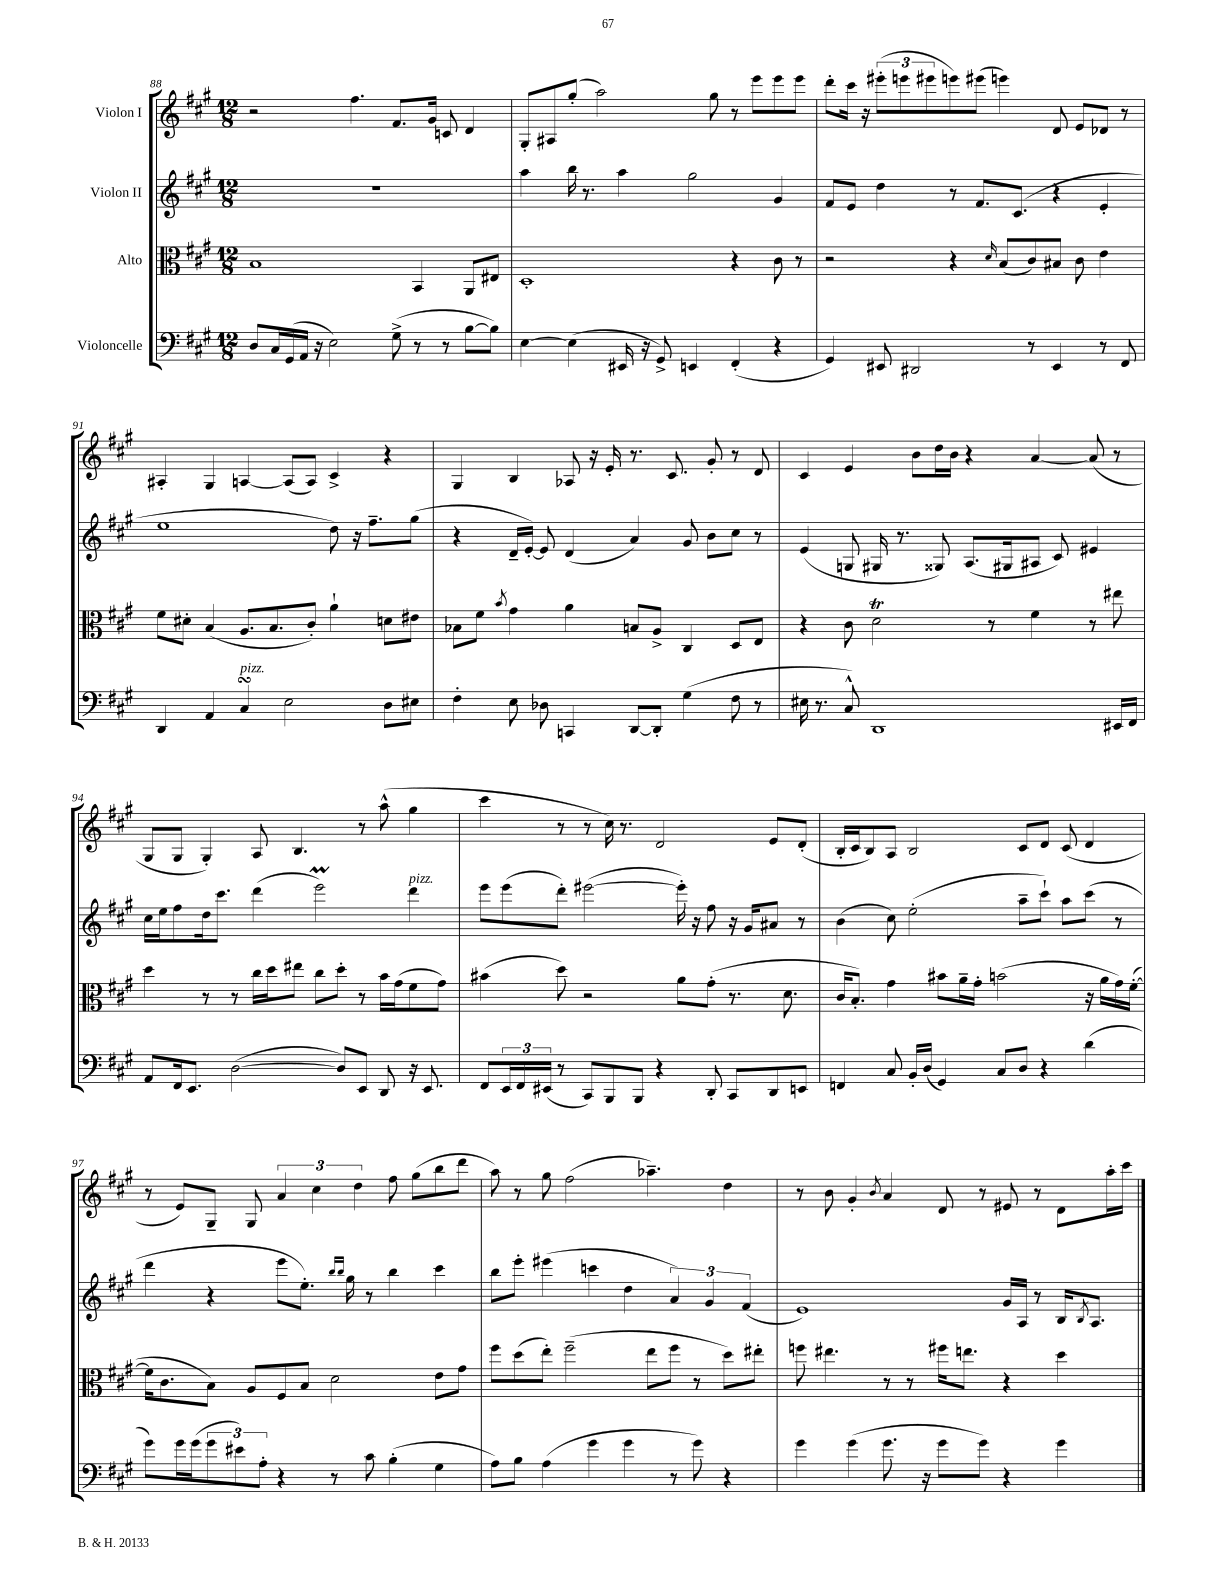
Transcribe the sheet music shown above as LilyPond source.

<<
\new StaffGroup <<
\new Staff = "s0" \with { instrumentName = "Violon I" } {
    \clef treble \key a \major \numericTimeSignature \time 12/8
    r2 fis''4. fis'8. gis'16 c'8 d'4 |
    gis8-. ais8 gis''8-.( a''2) gis''8 r8 e'''8 e'''8 e'''8 |
    d'''8-. cis'''16 r16 \tuplet 3/2 { eis'''8-.( e'''8 eis'''8 } e'''8) eis'''8( e'''4) d'8 e'8 des'8 r8 |
    ais4-. gis4 a4~ a8( a8) cis'4-> r4 |
    gis4 b4 aes8 r16 e'16-. r8. cis'8. gis'8-. r8 d'8 |
    cis'4 e'4 b'8 d''16 b'16 r4 a'4~ a'8( r8 |
    gis8 gis8 gis4-.) a8 b4. r8 a''8-^( gis''4 |
    cis'''4 r8 r8 cis''16) r8. d'2 e'8 d'8-.( |
    b16-. cis'16 b8) a8 b2 cis'8 d'8 cis'8( d'4 |
    r8 e'8) gis8-- gis8 \tuplet 3/2 { a'4 cis''4 d''4 } fis''8 gis''8( b''8 d'''8 |
    a''8) r8 gis''8 fis''2( aes''4.--) d''4 |
    r8 b'8 gis'4-. \acciaccatura { b'8 } a'4 d'8 r8 eis'8 r8 d'8 a''16-. cis'''16 \bar "|." |
}
\new Staff = "s1" \with { instrumentName = "Violon II" } {
    \clef treble \key a \major \numericTimeSignature \time 12/8
    R1. |
    a''4 b''16 r8. a''4 gis''2 gis'4 |
    fis'8 e'8 d''4 r8 fis'8. cis'8.( r4 e'4-. |
    e''1 d''8) r16 fis''8.-- gis''8( |
    r4 d'16-- e'16~-.) e'8 d'4( a'4) gis'8 b'8 cis''8 r8 |
    e'4( g8 gis16 r8. gisis8) a8.( gis16 ais8 cis'8) eis'4 |
    cis''16 e''16 fis''8 d''16 cis'''8. d'''4( e'''2\prall) d'''4^\markup { \italic "pizz." } |
    e'''8 e'''8( d'''8-.) eis'''2~( eis'''16-.) r16 fis''8 r16 gis'16 ais'8 r8 |
    b'4( cis''8) e''2-.( a''8-- cis'''8-!) a''8 cis'''8( r8 |
    d'''4 r4 e'''8 e''8.-.) \grace { b''16 b''16 } gis''16 r8 b''4 cis'''4 |
    b''8 e'''8-. eis'''4( c'''4 d''4 \tuplet 3/2 { a'4) gis'4 fis'4( } |
    e'1) gis'16 a16 r8 b16 \acciaccatura { b8 } a8. \bar "|." |
}
\new Staff = "s2" \with { instrumentName = "Alto" } {
    \clef alto \key a \major \numericTimeSignature \time 12/8
    b1 b,4 a,8 eis8 |
    d1-. r4 cis'8 r8 |
    r2 r4 \grace { d'16 } b8( cis'8) bis8 cis'8 e'4 |
    fis'8 dis'8-. b4( a8. b8. cis'8-.) a'4-! d'8 eis'8 |
    bes8 fis'8 \acciaccatura { b'8 } gis'4 a'4 b8 a8-> cis4 d8 e8 |
    r4 cis'8 d'2\trill r8 fis'4 r8 eis''8 |
    d''4 r8 r8 cis''16 d''16 eis''8 cis''8 d''8-. r8 b'16 gis'16( fis'8 gis'8) |
    bis'4( d''8) r2 a'8 gis'8-.( r8. d'8. |
    cis'16 b8.-.) gis'4 bis'8 a'16-- gis'16-. b'2( r16 a'16 gis'16) fis'16~-.( |
    fis'16 cis'8. b8) a8 fis8 b8 d'2 e'8 gis'8 |
    fis''8 d''8( e''8-.) fis''2--( e''8 fis''8 r8 d''8) eis''8-. |
    f''8 eis''4. r8 r8 fis''16 e''8. r4 d''4 \bar "|." |
}
\new Staff = "s3" \with { instrumentName = "Violoncelle" } {
    \clef bass \key a \major \numericTimeSignature \time 12/8
    d8 cis16 gis,16( a,16 r16 e2) gis8->( r8 r8 b8~ b8) |
    e4~ e4( eis,16 r16 gis,8->) e,4 fis,4-.( r4 |
    gis,4) eis,8 dis,2 r8 eis,4 r8 fis,8 |
    d,4 a,4 cis4\turn^\markup { \italic "pizz." } e2 d8 eis8 |
    fis4-. e8 des8 c,4 d,8~ d,8-. gis4( fis8 r8 |
    eis16 r8. cis8-^) d,1 eis,16 fis,16 |
    a,8 fis,16 e,8. d2~( d8) e,8 d,8 r16 e,8. |
    fis,8 \tuplet 3/2 { e,16 fis,16 eis,16( } r8 cis,8) b,,8 b,,8 r4 d,8-. cis,8 d,8 e,8 |
    f,4 cis8 b,16-. d16( gis,4) cis8 d8 r4 d'4( |
    gis'8) gis'16 gis'16( \tuplet 3/2 { gis'8 eis'8) a8-. } r4 r8 cis'8 b4-.( gis4 |
    a8) b8 a4( gis'4 gis'4 r8 gis'8) r4 |
    gis'4 gis'4( gis'8. r16 gis'8 gis'8) r4 gis'4 \bar "|." |
}
>>
>>
\layout { \context { \Score currentBarNumber = #88 } }
